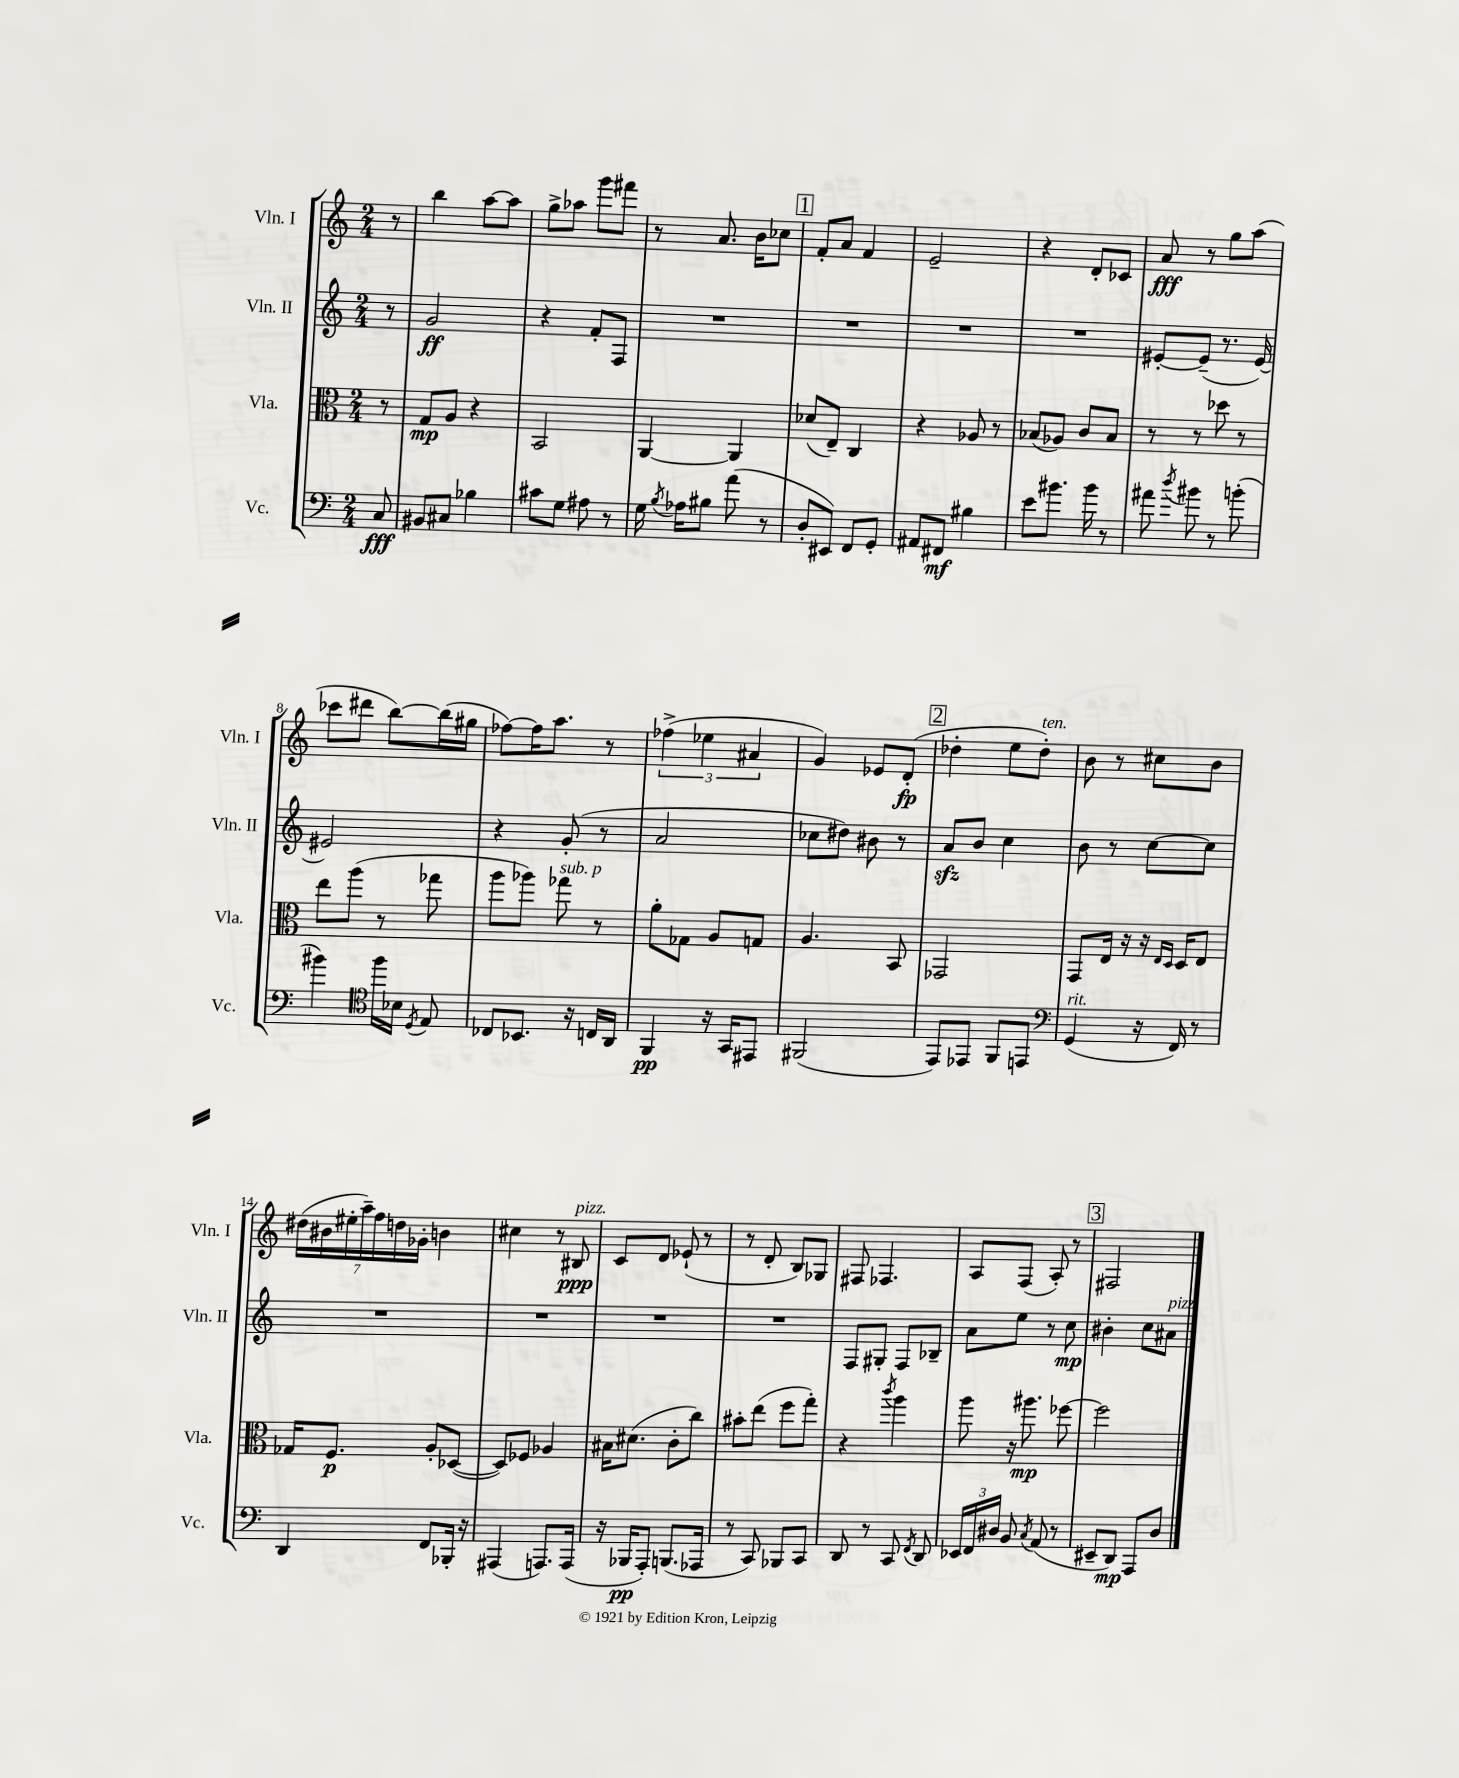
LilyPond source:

<<
\new StaffGroup <<
\new Staff = "s0" \with { instrumentName = "Vln. I" shortInstrumentName = "Vln. I" } {
    \clef treble \key c \major \numericTimeSignature \time 2/4 \partial 8
    \autoBeamOff r8 |
    b''4 a''8[~ a''8] |
    g''8[-> aes''8] g'''8[ fis'''8] |
    r8 a'8. b'16[ ces''8] |
    \mark \markup { \box "1" } f'8[-. a'8] f'4 |
    e'2-- |
    r4 d'8[-. ces'8] |
    a'8\fff r8 g''8[ a''8]( |
    ces'''8[ dis'''8] b''8[~) b''16( gis''16] |
    fes''8[~) fes''16 a''8.] r8 |
    \tuplet 3/2 { fes''4->( ees''4 ais'4 } |
    g'4) ees'8[ d'8]-.\fp( |
    \mark \markup { \box "2" } des''4-. e''8[ des''8]-.^\markup { \italic "ten." }) |
    b'8 r8 cis''8[ b'8] |
    \tuplet 7/4 { dis''16[( bis'16 eis''16-. a''16--) f''16 d''16 ges'16]-. } b'4 |
    cis''4 r8 bis8\ppp^\markup { \italic "pizz." } |
    c'8[ d'8] ees'8-!( r8 |
    r8 d'8-. b8[) ges8] |
    fis8 fes4. |
    a8[ f8]( a8-.) r8 |
    \mark \markup { \box "3" } fis2 \bar "|." |
}
\new Staff = "s1" \with { instrumentName = "Vln. II" shortInstrumentName = "Vln. II" } {
    \clef treble \key c \major \numericTimeSignature \time 2/4 \partial 8
    \autoBeamOff r8 |
    g'2\ff |
    r4 f'8[-. f8] |
    R2 |
    \mark \markup { \box "1" } R2 |
    R2 |
    R2 |
    eis'8[~-. eis'8]--( r8. eis'16~) |
    eis'2 |
    r4 g'8-.( r8 |
    a'2 |
    ces''8[ dis''8]) bis'8 r8 |
    \mark \markup { \box "2" } a'8[\sfz b'8] c''4 |
    b'8 r8 c''8[~ c''8] |
    R2 |
    R2 |
    R2 |
    R2 |
    f8[ gis8]-. f8[ bes8]-- |
    a'8[ e''8] r8 c''8\mp |
    \mark \markup { \box "3" } bis'4-. c''8[ ais'8]^\markup { \italic "pizz." } \bar "|." |
}
\new Staff = "s2" \with { instrumentName = "Vla." shortInstrumentName = "Vla." } {
    \clef alto \key c \major \numericTimeSignature \time 2/4 \partial 8
    \autoBeamOff r8 |
    g8[\mp a8] r4 |
    b,2 |
    a,4~ a,4 |
    \mark \markup { \box "1" } des'8[( e8]--) c4 |
    r4 aes8 r8 |
    bes8[( aes8]) c'8[ bes8] |
    r8 r8 des''8 r8 |
    e''8[ a''8]( r8 ges''8 |
    a''8[ aes''8]) ges''8^\markup { \italic "sub. p" } r8 |
    a'8[-. ges8] a8[ g8] |
    a4. b,8 |
    \mark \markup { \box "2" } ges,2 |
    g,8[ e16] r16 r16 \grace { e16[ d16] } d16[ e8] |
    ges16[ f8.]\p a8[-. des8]~( |
    des8[) fes8] aes4 |
    bis16[ dis'8.]( c'8[-. c''8]) |
    bis'8[-. e''8]( f''8[ g''8]-.) |
    r4 \acciaccatura { c'''8 } a''4 |
    a''8 r16 ais''8.\mp fes''8~ |
    \mark \markup { \box "3" } fes''2 \bar "|." |
}
\new Staff = "s3" \with { instrumentName = "Vc." shortInstrumentName = "Vc." } {
    \clef bass \key c \major \numericTimeSignature \time 2/4 \partial 8
    \autoBeamOff c8\fff |
    bis,8[ cis8] bes4 |
    cis'8[ g8] ais8 r8 |
    g16 \acciaccatura { b8 } aes16[ bis8] a'8( r8 |
    \mark \markup { \box "1" } d8[-. eis,8]) f,8[ g,8]-. |
    ais,8[ fis,8]\mf bis4 |
    e'8[ bis'8.] bis'16 r8 |
    ais'8 \acciaccatura { d''8 } bis'8 r8 b'8-.( |
    bis'4) \clef tenor f''16[ bes16] \acciaccatura { d8 } e8 |
    ces8[ bes,8.] r16 c16[ a,16] |
    f,4\pp r16 g,16[ eis,8] |
    fis,2( |
    \mark \markup { \box "2" } e,8[) ees,8] f,8[ e,8] |
    \clef bass g,4^\markup { \italic "rit." }( r16 f,16) r8 |
    d,4 f,8[ bes,,16]-. r16 |
    ais,,4( a,,8.[) a,,16]( |
    r16 bes,,16[\pp a,,8]-.) b,,8.[( aes,,16] |
    r8 c,8) bes,,8[ c,8] |
    d,8 r8 c,8 \acciaccatura { f,8 } d,8 |
    \tuplet 3/2 { ees,16[ f,16 dis16] } b,8 \acciaccatura { c8 } a,8( r8 |
    \mark \markup { \box "3" } eis,8[-- d,8]\mp) a,,8[ d8] \bar "|." |
}
>>
>>
